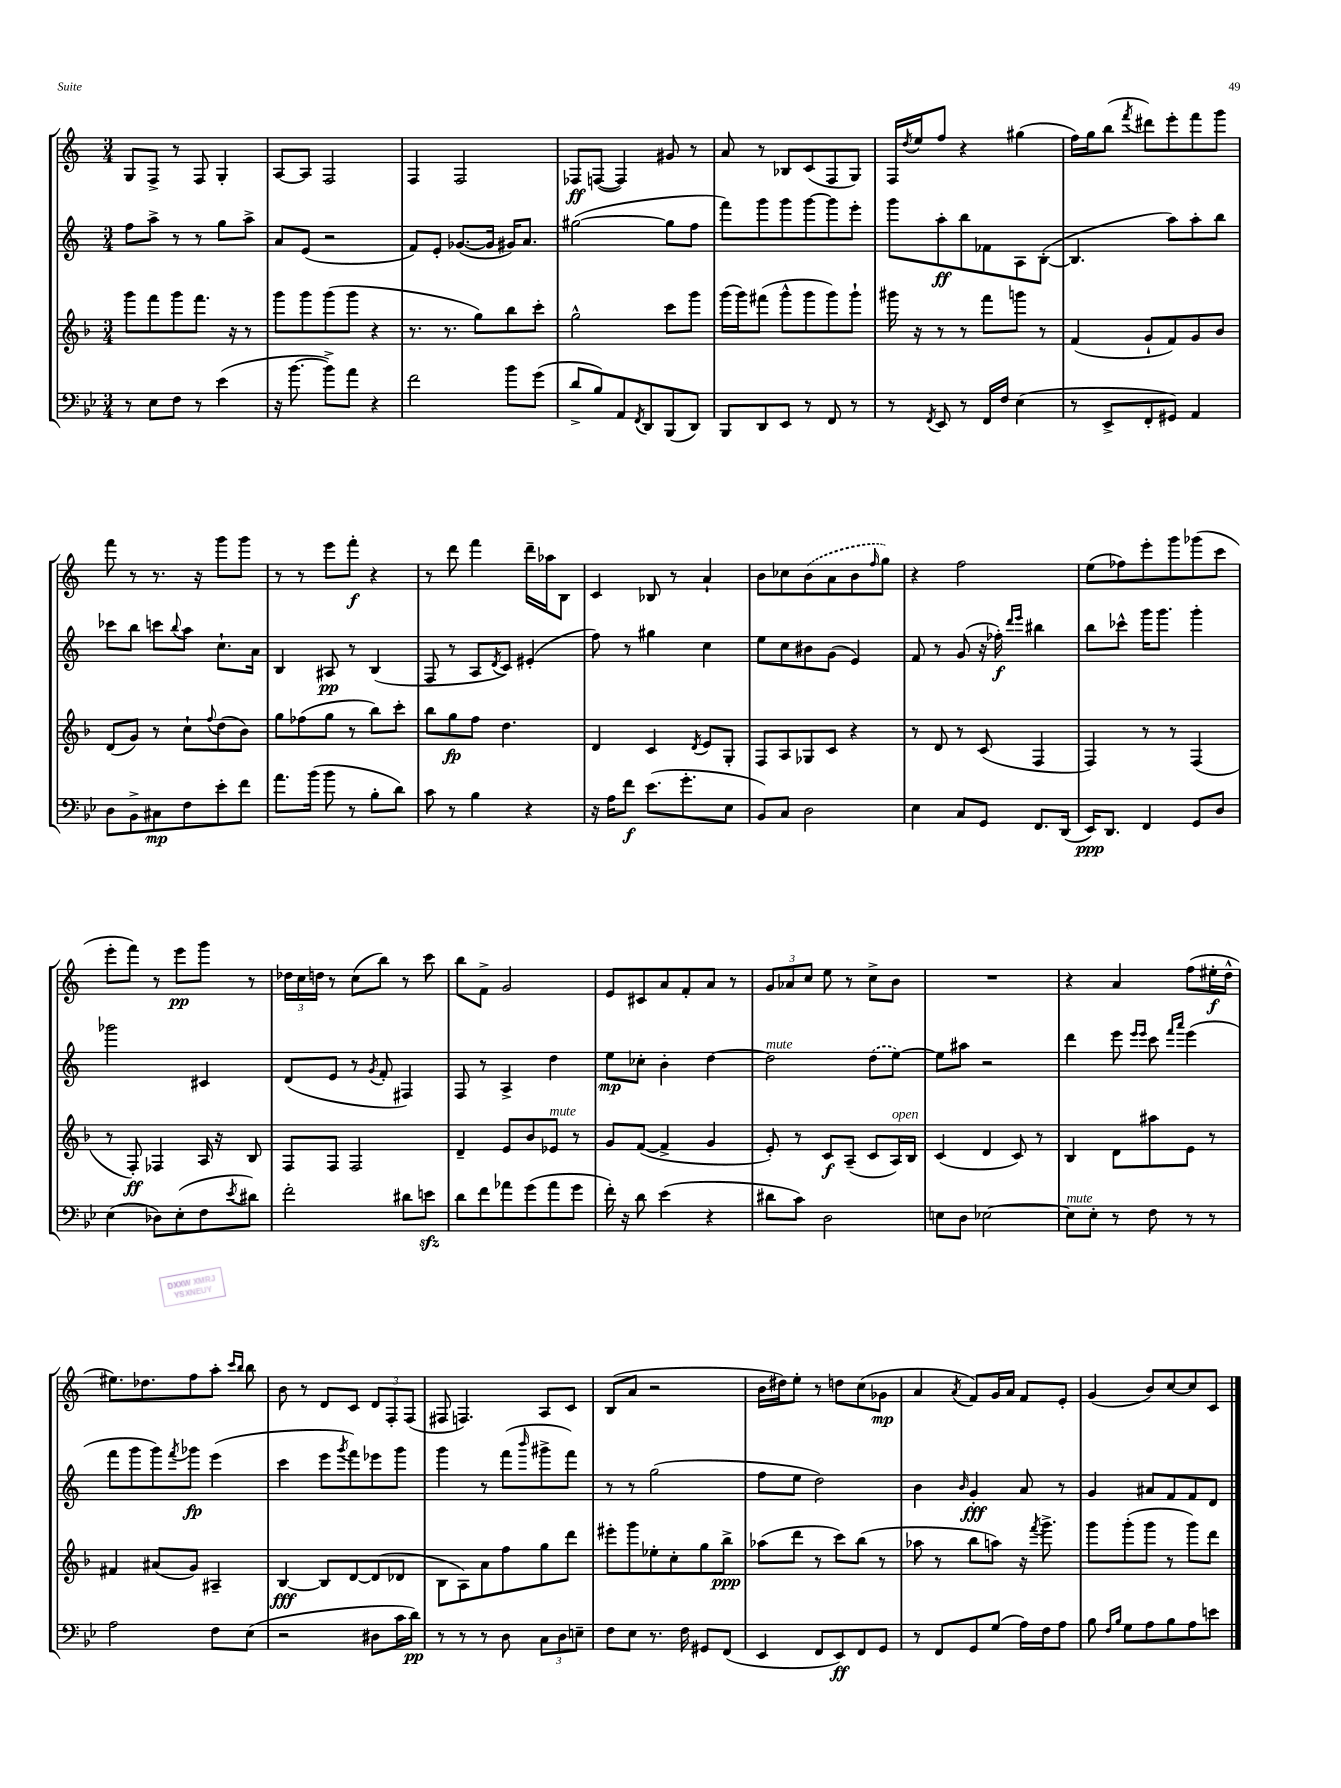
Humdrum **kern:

**kern	**dynam	**kern	**dynam	**kern	**dynam	**kern	**dynam
*part4	*part4	*part3	*part3	*part2	*part2	*part1	*part1
*staff4	*staff4	*staff3	*staff3	*staff2	*staff2	*staff1	*staff1
*clefF4	*	*clefG2	*	*clefG2	*	*clefG2	*
*k[b-e-]	*	*k[b-]	*	*k[]	*	*k[]	*
*M3/4	*	*M3/4	*	*M3/4	*	*M3/4	*
=54	=54	=54	=54	=54	=54	=54	=54
8r	.	8ggg\L	.	8ff\L	.	8G/L	.
8E-\L	.	8fff\	.	8aa^\J	.	8F^/J	.
8F\J	.	8ggg\	.	8r	.	8r	.
8r	.	8.fff\J	.	8r	.	8F/	.
(4e-\	.	.	.	8gg\L	.	4G'/	.
.	.	16r	.	.	.	.	.
.	.	8r	.	8aa^\J	.	.	.
=55	=55	=55	=55	=55	=55	=55	=55
16r	.	8ggg\L	.	8a/L	.	[8A/L	.
[8.b-\	.	.	.	.	.	.	.
.	.	8ggg\	.	(8e/J	.	8A/J]	.
8b-^\L])	.	(8ggg\	.	2r	.	2F/	.
8a\J	.	8ggg\J	.	.	.	.	.
4r	.	4r	.	.	.	.	.
=56	=56	=56	=56	=56	=56	=56	=56
2f\	.	8.r	.	8f/L)	.	4F/	.
.	.	.	.	8e'/J	.	.	.
.	.	8.r	.	.	.	.	.
.	.	.	.	([8.g-X/L	.	2F/	.
.	.	8gg\L)	.	.	.	.	.
.	.	.	.	16g-/Jk]	.	.	.
8b-\L	.	8bb-\	.	16g#X/KL)	.	.	.
.	.	.	.	8.a/J	.	.	.
(8g\J	.	8ccc'\J	.	.	.	.	.
=57	=57	=57	=57	=57	=57	=57	=57
8d^/L	.	2gg^^\	.	([2gg#X\	.	8F-X/L	ff
8B-/)	.	.	.	.	.	([8Fn/J	.
8AA/	.	.	.	.	.	4F/])	.
8qFF/	.	.	.	.	.	.	.
8DD/	.	.	.	.	.	.	.
(8BBB-/	.	8ccc\L	.	8gg#\L]	.	8g#X/	.
8DD/J)	.	8ggg\J	.	8ff\J	.	8r	.
=58	=58	=58	=58	=58	=58	=58	=58
8BBB-/L	.	(16ggg\LL	.	8fff\L)	.	8a/	.
.	.	16ggg\J)	.	.	.	.	.
8DD/	.	(8fff#X\J	.	8ggg\	.	8r	.
8EE-/J	.	8ggg^^\L	.	8ggg\	.	8B-X/L	.
8r	.	8ggg\	.	[8ggg\	.	(8c/	.
8FF/	.	8ggg\)	.	8ggg\]	.	8F/	.
8r	.	8ggg`\J	.	8eee'\J	.	8G/J)	.
=59	=59	=59	=59	=59	=59	=59	=59
8r	.	16ggg#X\	.	8ggg\L	.	16F/LL	.
.	.	.	.	.	.	8qdd/	.
.	.	16r	.	.	.	16ee/J	.
8qFF/	.	.	.	.	.	.	.
8EE-/	.	8r	.	8aa'\	ff	8ff/J	.
8r	.	8r	.	8bb\	.	4r	.
16FF/LL	.	8fff\L	.	8f-X\	.	.	.
16F/JJ	.	.	.	.	.	.	.
(4E-\	.	8gggn\J	.	8A\	.	(4gg#X\	.
.	.	8r	.	([8B'\J	.	.	.
=60	=60	=60	=60	=60	=60	=60	=60
8r	.	(4f/	.	4.B/]	.	16ff\LL)	.
.	.	.	.	.	.	16gg\J	.
8EE-^/L	.	.	.	.	.	(8bb\J	.
.	.	.	.	.	.	8qfff/	.
8FF'/	.	8g`/L	.	.	.	8ddd#X\L)	.
8GG#X/J)	.	8f/)	.	8aa\L)	.	8eee'\	.
4AA/	.	8g/	.	8aa'\	.	8fff\	.
.	.	8b-/J	.	8bb\J	.	8ggg\J	.
!!LO:LB:g=z
=61	=61	=61	=61	=61	=61	=61	=61
8D\L	.	(8d/L	.	8ccc-X\L	.	8fff\	.
8BB-^\	.	8g/J)	.	8bb\J	.	8r	.
8C#X\	mp	8r	.	8cccn\L	.	8.r	.
.	.	.	.	8qqbb/	.	.	.
8F\	.	8cc`\L	.	8aa\J	.	.	.
.	.	.	.	.	.	16r	.
.	.	8qqff/	.	.	.	.	.
8e-'\	.	(8dd\	.	8.cc`\L	.	8ggg\L	.
8f\J	.	8b-\J)	.	.	.	8ggg\J	.
.	.	.	.	16a\Jk	.	.	.
=62	=62	=62	=62	=62	=62	=62	=62
8.a\L	.	8gg\L	.	4B/	.	8r	.
.	.	(8ff-X\	.	.	.	8r	.
(16b-\Jk	.	.	.	.	.	.	.
8b-\	.	8gg\J	.	8A#X/	pp	8eee\L	.
8r	.	8r	.	8r	.	8fff'\J	f
8B-'\L	.	8bb-\L)	.	(4B/	.	4r	.
8d\J)	.	8ccc'\J	.	.	.	.	.
=63	=63	=63	=63	=63	=63	=63	=63
8c\	.	8bb-\L	.	8F/	.	8r	.
8r	.	8gg\	fp	8r	.	8ddd\	.
4B-\	.	8ff\J	.	8A/L	.	4fff\	.
.	.	.	.	8qd/	.	.	.
.	.	4.dd\	.	8c/J)	.	.	.
4r	.	.	.	(4e#X'/	.	16ddd~\LL	.
.	.	.	.	.	.	16aa-X\J	.
.	.	.	.	.	.	8B\J	.
=64	=64	=64	=64	=64	=64	=64	=64
16r	.	4d/	.	8ff\)	.	4c/	.
16A\KL	.	.	.	.	.	.	.
8f\J	f	.	.	8r	.	.	.
(8.e-\L	.	4c/	.	4gg#X\	.	8B-X/	.
.	.	.	.	.	.	8r	.
8.g'\	.	.	.	.	.	.	.
.	.	8qd/	.	.	.	.	.
.	.	8e/L	.	4cc\	.	4a`/	.
8E-\J	.	8G'/J	.	.	.	.	.
=65	=65	=65	=65	=65	=65	=65	=65
8BB-/L)	.	8F/L	.	8ee\L	.	8b\L	.
8C/J	.	8A/	.	8cc\	.	8cc-X\	.
2D\	.	8G-X/	.	8b#X\	.	(8b\	.
.	.	8c/J	.	(8g\J	.	8a\	.
.	.	4r	.	4e/)	.	8b\	.
.	.	.	.	.	.	16qqff/	.
.	.	.	.	.	.	8gg\J)	.
=66	=66	=66	=66	=66	=66	=66	=66
4E-\	.	8r	.	8f/	.	4r	.
.	.	8d/	.	8r	.	.	.
8C/L	.	8r	.	(8g/	.	2ff\	.
8GG/J	.	(8c/	.	16r	.	.	.
.	.	.	.	16ff-X'\)	f	.	.
.	.	.	.	16qqddd/LL	.	.	.
.	.	.	.	16qqeee/JJ	.	.	.
8.FF/L	.	4F/	.	4bb#X\	.	.	.
(16DD/Jk	.	.	.	.	.	.	.
=67	=67	=67	=67	=67	=67	=67	=67
16EE-/KL)	ppp	4F/)	.	8bb\L	.	(8ee\L	.
8.DD/J	.	.	.	.	.	.	.
.	.	.	.	8ccc-X^^\J	.	8ff-X\)	.
4FF/	.	8r	.	16ggg\KL	.	8eee'\	.
.	.	.	.	8.ggg\J	.	.	.
.	.	8r	.	.	.	8ggg\	.
8GG/L	.	(4F/	.	4ggg'\	.	(8ggg-X\	.
8D/J	.	.	.	.	.	8ccc\J	.
!!LO:LB:g=z
=68	=68	=68	=68	=68	=68	=68	=68
(4E-\	.	8r	.	2ggg-X\	.	8eee'\L	.
.	.	8F'/)	ff	.	.	8fff\J)	.
8D-X\L)	.	4F-X/	.	.	.	8r	.
(8E-'\	.	.	.	.	.	8eee\L	pp
8F\	.	16A/	.	4c#X/	.	8ggg\J	.
.	.	16r	.	.	.	.	.
8qe-/	.	.	.	.	.	.	.
8d#X\J)	.	8B-/	.	.	.	8r	.
=69	=69	=69	=69	=69	=69	=69	=69
2f'\	.	8F/L	.	(8d/L	.	24dd-X\LL	.
.	.	.	.	.	.	24cc\	.
.	.	.	.	.	.	24ddn\JJ	.
.	.	8F/J	.	8e/J	.	8r	.
.	.	2F/	.	8r	.	(8cc\L	.
.	.	.	.	8qg/	.	.	.
.	.	.	.	8f'/	.	8bb\J)	.
8d#X\L	.	.	.	4F#X/)	.	8r	.
8enzz\J	.	.	.	.	.	8ccc\	.
=70	=70	=70	=70	=70	=70	=70	=70
8d\L	.	4d~/	.	8F/	.	8bb\L	.
8f\	.	.	.	8r	.	8f^\J	.
8a-X\	.	8e/L	.	4A^/	.	2g/	.
(8g\	.	8b-/	.	.	.	.	.
!	!	!LO:TX:a:i:t=mute	!	!	!	!	!
8a-\	.	8e-X/J	.	4dd\	.	.	.
8g\J	.	8r	.	.	.	.	.
=71	=71	=71	=71	=71	=71	=71	=71
16f'\)	.	8g/L	.	8ee\L	mp	8e/L	.
16r	.	.	.	.	.	.	.
8d\	.	([8f/J	.	8cc-X'\J	.	8c#X/	.
(4e-\	.	4f^/]	.	4b'\	.	8a/	.
.	.	.	.	.	.	8f'/	.
4r	.	4g/	.	[4dd\	.	8a/J	.
.	.	.	.	.	.	8r	.
=72	=72	=72	=72	=72	=72	=72	=72
!	!	!	!	!LO:TX:a:i:t=mute	!	!	!
8d#X\L	.	8e'/)	.	2dd\]	.	12g/L	.
.	.	.	.	.	.	12a-X/	.
8c\J)	.	8r	.	.	.	.	.
.	.	.	.	.	.	12cc/J	.
2D\	.	8c/L	f	.	.	8ee\	.
.	.	(8A~/J	.	.	.	8r	.
.	.	8c/L	.	(8dd\L	.	8cc^\L	.
!	!	!LO:TX:a:i:t=open	!	!	!	!	!
.	.	16A/L)	.	[8ee\J)	.	8b\J	.
.	.	16B-/JJ	.	.	.	.	.
=73	=73	=73	=73	=73	=73	=73	=73
8En\L	.	(4c/	.	8ee\L]	.	2.r	.
8D\J	.	.	.	8aa#X\J	.	.	.
[2E-X\	.	4d/	.	2r	.	.	.
.	.	8c/)	.	.	.	.	.
.	.	8r	.	.	.	.	.
=74	=74	=74	=74	=74	=74	=74	=74
!LO:TX:a:i:t=mute	!	!	!	!	!	!	!
8E-\L]	.	4B-/	.	4ddd\	.	4r	.
8E-'\J	.	.	.	.	.	.	.
8r	.	8d\L	.	8eee\	.	4a/	.
.	.	.	.	16qqeee/LL	.	.	.
.	.	.	.	16qqeee/JJ	.	.	.
8F\	.	8aa#X\	.	8ccc\	.	.	.
.	.	.	.	16qqfff/LL	.	.	.
.	.	.	.	16qqaaa/JJ	.	.	.
8r	.	8e\J	.	(4eee\	.	(8ff\L	.
8r	.	8r	.	.	.	16ee#X'\L	f
.	.	.	.	.	.	16dd^^\JJ	.
!!LO:LB:g=z
=75	=75	=75	=75	=75	=75	=75	=75
2A\	.	4f#X/	.	8fff\L	.	8.ee#X\L)	.
.	.	.	.	8ggg\	.	.	.
.	.	.	.	.	.	8.dd-X\	.
.	.	(8a#X/L	.	8ggg\)	.	.	.
.	.	.	.	8qfff/	.	.	.
.	.	8g/J)	.	8ggg-X\J	fp	8ff\	.
8F\L	.	4A#X~/	.	(4eee\	.	8aa'\J	.
.	.	.	.	.	.	16qqccc/LL	.
.	.	.	.	.	.	16qqbb/JJ	.
(8E-\J	.	.	.	.	.	8bb\	.
=76	=76	=76	=76	=76	=76	=76	=76
2r	.	[4B-/	fff	4ccc\	.	8b\	.
.	.	.	.	.	.	8r	.
.	.	8B-/L]	.	8eee\L	.	8d/L	.
.	.	.	.	8qggg/	.	.	.
.	.	[8d/	.	8fff\)	.	8c/J	.
8D#X\L	.	(8d/]	.	8eee-X\	.	12d/L	.
.	.	.	.	.	.	12F'/	.
16c\L	.	8d-X/J	.	8ggg\J	.	.	.
.	.	.	.	.	.	(12F/J	.
16d\JJ)	pp	.	.	.	.	.	.
=77	=77	=77	=77	=77	=77	=77	=77
8r	.	8B-\L	.	4ggg\	.	8F#X/	.
8r	.	8A\)	.	.	.	4.Fn/)	.
8r	.	8a\	.	8r	.	.	.
8D\	.	8ff\	.	(8fff\L	.	.	.
.	.	.	.	16qqbbb/	.	.	.
12C\L	.	8gg\	.	8ggg#X^\	.	8A/L	.
12D\	.	.	.	.	.	.	.
.	.	8ddd\J	.	8fff\J)	.	8c/J	.
12En~\J	.	.	.	.	.	.	.
=78	=78	=78	=78	=78	=78	=78	=78
8F\L	.	8eee#X'\L	.	8r	.	(8B/L	.
8E-\J	.	8ggg\	.	8r	.	8a/J	.
8.r	.	8ee-X'\	.	(2gg\	.	2r	.
.	.	8cc'\	.	.	.	.	.
16F\	.	.	.	.	.	.	.
8GG#X/L	.	8gg\	.	.	.	.	.
(8FF/J	.	8bb-^\J	ppp	.	.	.	.
=79	=79	=79	=79	=79	=79	=79	=79
4EE-/	.	(8aa-X\L	.	8ff\L	.	16b\LL	.
.	.	.	.	.	.	16dd#X\J)	.
.	.	8ddd\J	.	8ee\J	.	8ee'\J	.
8FF/L	.	8r	.	2dd\)	.	8r	.
8EE-/)	ff	8ccc\L)	.	.	.	8ddn\L	.
8FF/	.	(8bb-\J	.	.	.	(8cc\	.
8GG/J	.	8r	.	.	.	8g-X\J	mp
=80	=80	=80	=80	=80	=80	=80	=80
8r	.	8aa-X\	.	4b\	.	4a/	.
8FF/L	.	8r	.	.	.	.	.
.	.	.	.	16qqb/	.	8qa/	.
8GG/	.	8bb-\L	.	4g'/	fff	8f/L)	.
(8G/J	.	8aan\J)	.	.	.	16g/L	.
.	.	.	.	.	.	16a/JJ	.
16A\LL)	.	16r	.	8a/	.	8f/L	.
.	.	8qfff/	.	.	.	.	.
16F\J	.	8.ggg^\	.	.	.	.	.
8A\J	.	.	.	8r	.	8e'/J	.
=81	=81	=81	=81	=81	=81	=81	=81
8B-\	.	8ggg\L	.	4g/	.	(4g/	.
16qqF/LL	.	.	.	.	.	.	.
16qqB-/JJ	.	.	.	.	.	.	.
8G\L	.	(8ggg'\	.	.	.	.	.
8A\	.	8ggg\J	.	8a#X/L	.	8b/L)	.
8B-\	.	8r	.	8f/	.	[8cc/	.
8A\	.	8ggg\L)	.	8f/	.	8cc/]	.
8en\J	.	8ddd\J	.	8d/J	.	8c/J	.
==	==	==	==	==	==	==	==
*-	*-	*-	*-	*-	*-	*-	*-
